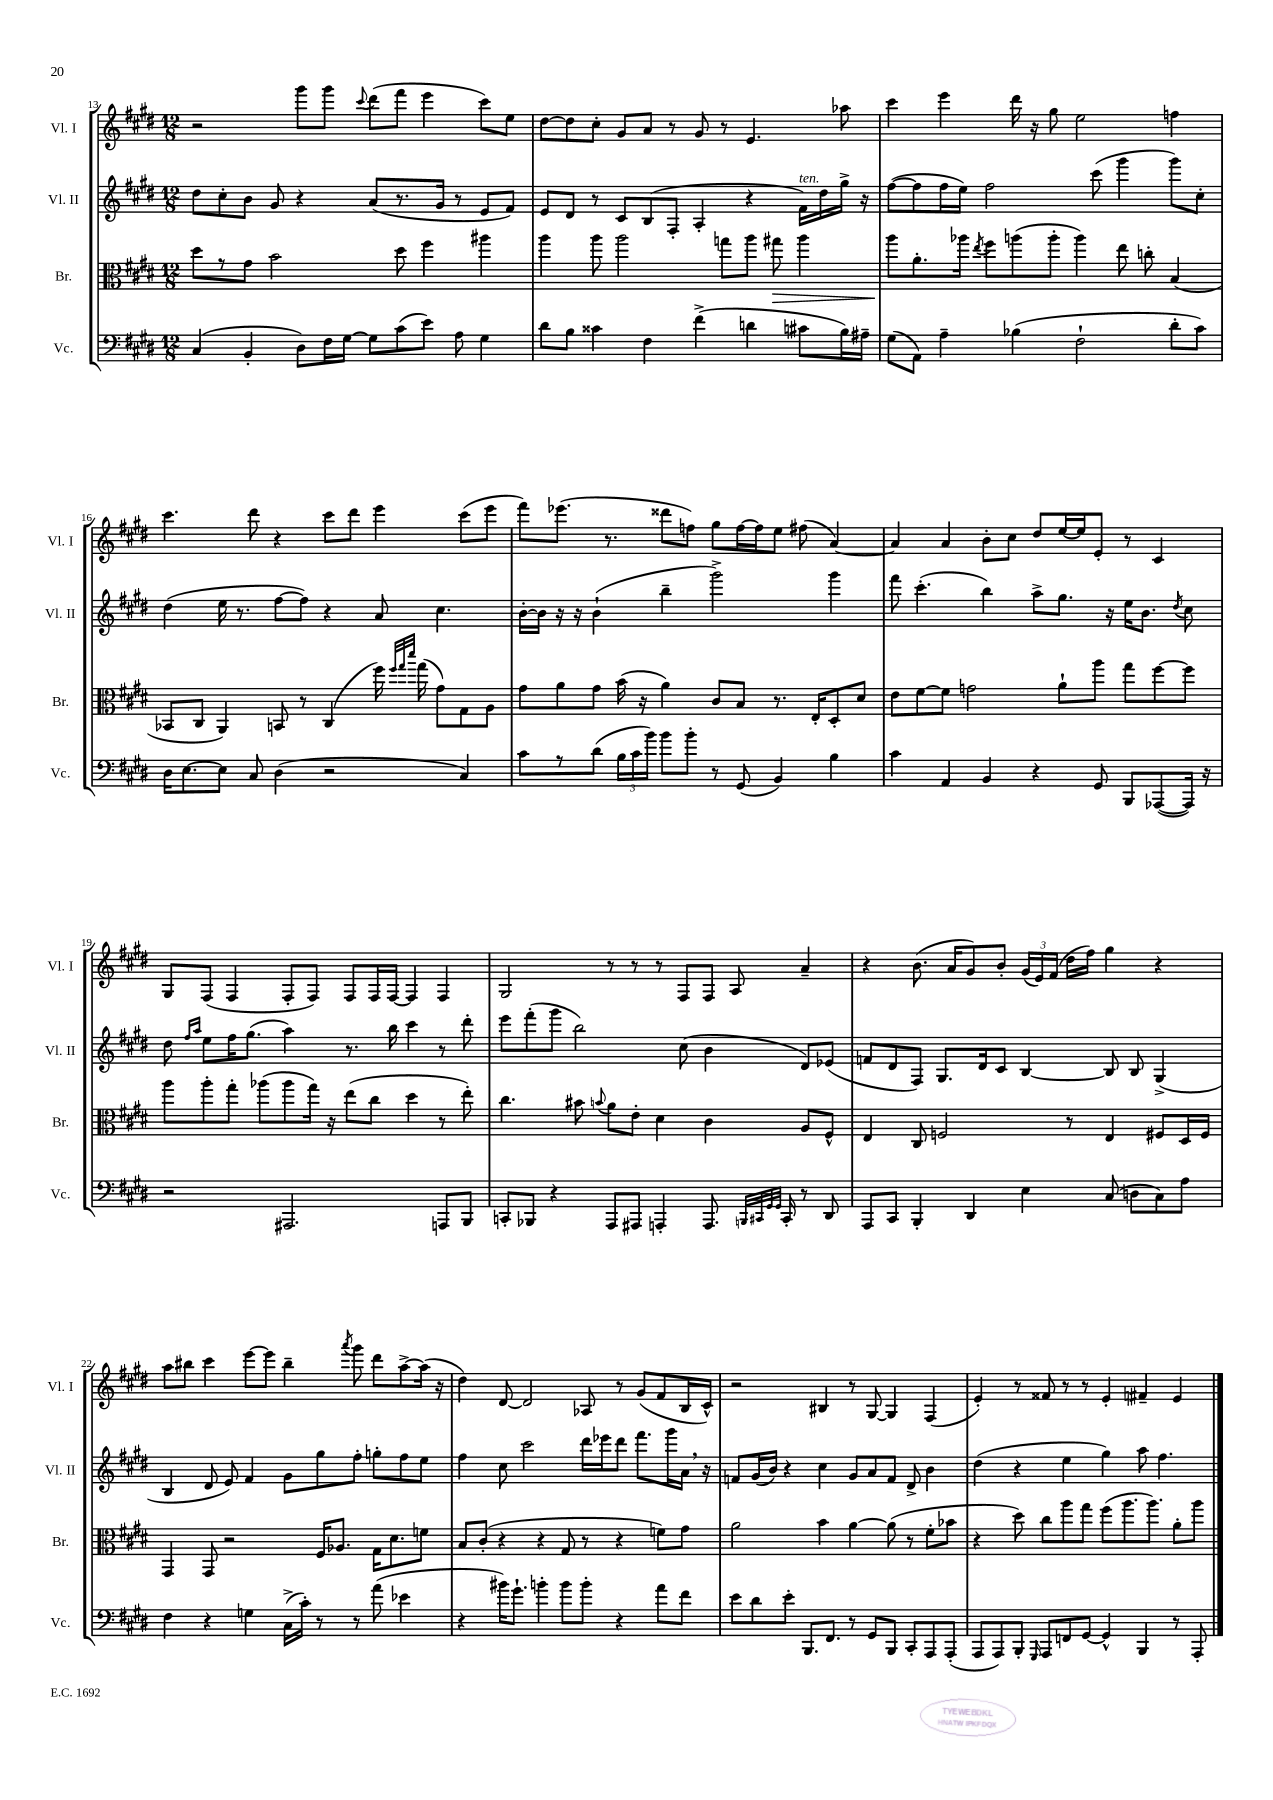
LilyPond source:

<<
\new StaffGroup <<
\new Staff = "s0" \with { instrumentName = "Vl. I" shortInstrumentName = "Vl. I" } {
    \clef treble \key e \major \numericTimeSignature \time 12/8
    \autoBeamOff r2 gis'''8[ gis'''8] \appoggiatura { cis'''8 } dis'''8[( fis'''8] e'''4 cis'''8[) e''8] |
    dis''8[~ dis''8 cis''8]-. gis'8[ a'8] r8 gis'8 r8 e'4. aes''8 |
    cis'''4 e'''4 dis'''16 r16 gis''8 e''2 f''4 |
    cis'''4. dis'''8 r4 cis'''8[ dis'''8] e'''4 cis'''8[( e'''8] |
    fis'''8[) ees'''8.]( r8. disis'''8[ f''8]) gis''8[ f''16~ f''16 e''8] fis''8( a'4~) |
    a'4 a'4 b'8[-. cis''8] dis''8[ e''16~ e''16 e'8]-. r8 cis'4 |
    gis8[ fis8]( fis4 fis8[-. fis8]) fis8[ fis16 fis16]~ fis4 fis4 |
    gis2 r8 r8 r8 fis8[ fis8] a8 a'4-- |
    r4 b'8.( a'16[ gis'8) b'8]-. \tuplet 3/2 { gis'16[( e'16) fis'16]( } dis''16[ fis''16]) gis''4 r4 |
    a''8[ bis''8] cis'''4 e'''8[~ e'''8] bis''4-- \acciaccatura { a'''8 } gis'''8 dis'''8[ a''8~-> a''16]( r16 |
    dis''4) dis'8~ dis'2 aes8 r8 gis'8[( fis'8 b16 cis'16]-^) |
    r2 bis4 r8 gis8~ gis4 fis4( |
    e'4-.) r8 fisis'8 r8 r8 e'4-. fis'4-- e'4 \bar "|." |
}
\new Staff = "s1" \with { instrumentName = "Vl. II" shortInstrumentName = "Vl. II" } {
    \clef treble \key e \major \numericTimeSignature \time 12/8
    \autoBeamOff dis''8[ cis''8-. b'8] gis'8 r4 a'8[( r8. gis'16] r8 e'8[ fis'8]) |
    e'8[ dis'8] r8 cis'8[ b8( fis8]-. a4-. r4 fis'16[^\markup { \italic "ten." }) dis''16 gis''16]-> r16 |
    fis''8[~( fis''8 fis''16 e''16]) fis''2 cis'''8( gis'''4 gis'''8[) cis''8]-. |
    dis''4( e''16 r8. fis''8[~ fis''8]) r4 a'8 cis''4. |
    b'16[~-. b'16] r16 r16 b'4-!( b''4-- gis'''2->) gis'''4 |
    fis'''8 cis'''4.-.( b''4) a''8[-> gis''8.] r16 e''16[ b'8.] \acciaccatura { dis''8 } cis''8 |
    dis''8 \grace { fis''16[ a''16] } e''8[ fis''16 gis''8.]( a''4) r8. b''16 cis'''4 r8 dis'''8-. |
    e'''8[ fis'''8-.( gis'''8] b''2) cis''8( b'4 dis'8[) ees'8]( |
    f'8[ dis'8 fis8]) gis8.[ dis'16 cis'8] b4~ b8 b8 gis4->( |
    b4 dis'8 e'8) fis'4 gis'8[ gis''8 fis''8]-. g''8[-. fis''8 e''8] |
    fis''4 cis''8 cis'''2 dis'''16[ ees'''16 dis'''8] fis'''8.[ gis'''16 a'16] \breathe r16 |
    f'8[ gis'16( b'16]) r4 cis''4 gis'8[ a'8 f'8] dis'8-> b'4 |
    dis''4( r4 e''4 gis''4) a''8 fis''4. \bar "|." |
}
\new Staff = "s2" \with { instrumentName = "Br." shortInstrumentName = "Br." } {
    \clef alto \key e \major \numericTimeSignature \time 12/8
    \autoBeamOff dis''8[ r8 gis'8] b'2 dis''8 fis''4 ais''4 |
    a''4 a''8 a''2 g''8[ a''8] gis''8\> a''4 |
    a''8[\! a'8.-. aes''16] \acciaccatura { e''8 } fis''8[ a''8( a''8]-. a''4) e''8 c''8-. b4( |
    bes,8[ cis8] a,4) b,8 r8 cis4( fis''16) \grace { fis''32[ gis''32 dis'''32] } gis''16( gis'8[) gis8 a8] |
    gis'8[ a'8 gis'8] b'16( r16 a'4) cis'8[ b8] r8. e16[-. dis8-. dis'8] |
    e'8[ fis'8~ fis'8] g'2 a'8[-! a''8] gis''8[ fis''8~ fis''8] |
    a''8[ a''8-. gis''8]-. aes''8[( aes''8 gis''16]) r16 e''8[( cis''8] dis''4 r8 e''8-.) |
    cis''4. bis'8 \appoggiatura { b'8 } a'8[ e'8]-. dis'4 cis'4 a8[ fis8]-^ |
    e4 cis8 f2 r8 e4 fis8[ dis16 fis16] |
    gis,4 gis,8 r2 fis16[ aes8.] gis16[ dis'8. f'8] |
    b8[ cis'8]-.( r4 r4 gis8 r8 r4 f'8[) gis'8] |
    a'2 b'4 a'4~ a'8( r8 fis'8[-. bes'8] |
    r4 dis''8) cis''8[ a''8 gis''8] fis''8[( a''8. a''8.]) a'8[-. a''8] \bar "|." |
}
\new Staff = "s3" \with { instrumentName = "Vc." shortInstrumentName = "Vc." } {
    \clef bass \key e \major \numericTimeSignature \time 12/8
    \autoBeamOff cis4( b,4-. dis8[) fis16 gis16]~ gis8[ cis'8( e'8]) a8 gis4 |
    dis'8[ b8] cisis'4 fis4 fis'4->( d'4 cis'8[ b16) ais16]-- |
    gis8[( a,8]) a4-- bes4( fis2-! dis'8[-. cis'8]) |
    dis16[ e8.~ e8] cis8 dis4( r2 cis4) |
    cis'8[ r8 dis'8]( \tuplet 3/2 { b16[ cis'16 b'16]) } b'8[ b'8]-. r8 gis,8( b,4) b4 |
    cis'4 a,4 b,4 r4 gis,8 b,,8[ aes,,8~( aes,,16]) r16 |
    r2 ais,,2. a,,8[ b,,8] |
    c,8[-. bes,,8] r4 a,,8[ ais,,8] a,,4-. a,,8. \grace { b,,32[ cis,32 gis,32 gis,32] } cis,16-. r8 dis,8 |
    a,,8[ cis,8] b,,4-. dis,4 e4 cis8( d8[ cis8) a8] |
    fis4 r4 g4 cis16[->( cis'16]-.) r8 r8 a'8( ees'4 |
    r4 bis'16[) gis'8.]-! b'4-. b'8[ b'8]-. r4 a'8[ fis'8] |
    e'8[ dis'8 e'8]-. b,,8.[ fis,8.] r8 gis,8[ b,,8] cis,8[-. a,,8 a,,8]-.( |
    a,,8[ a,,8) b,,8]-. \grace { gis,,16 } a,,8[ f,8 gis,8]~ gis,4-^ b,,4 r8 a,,8-. \bar "|." |
}
>>
>>
\layout { \context { \Score currentBarNumber = #13 } }
